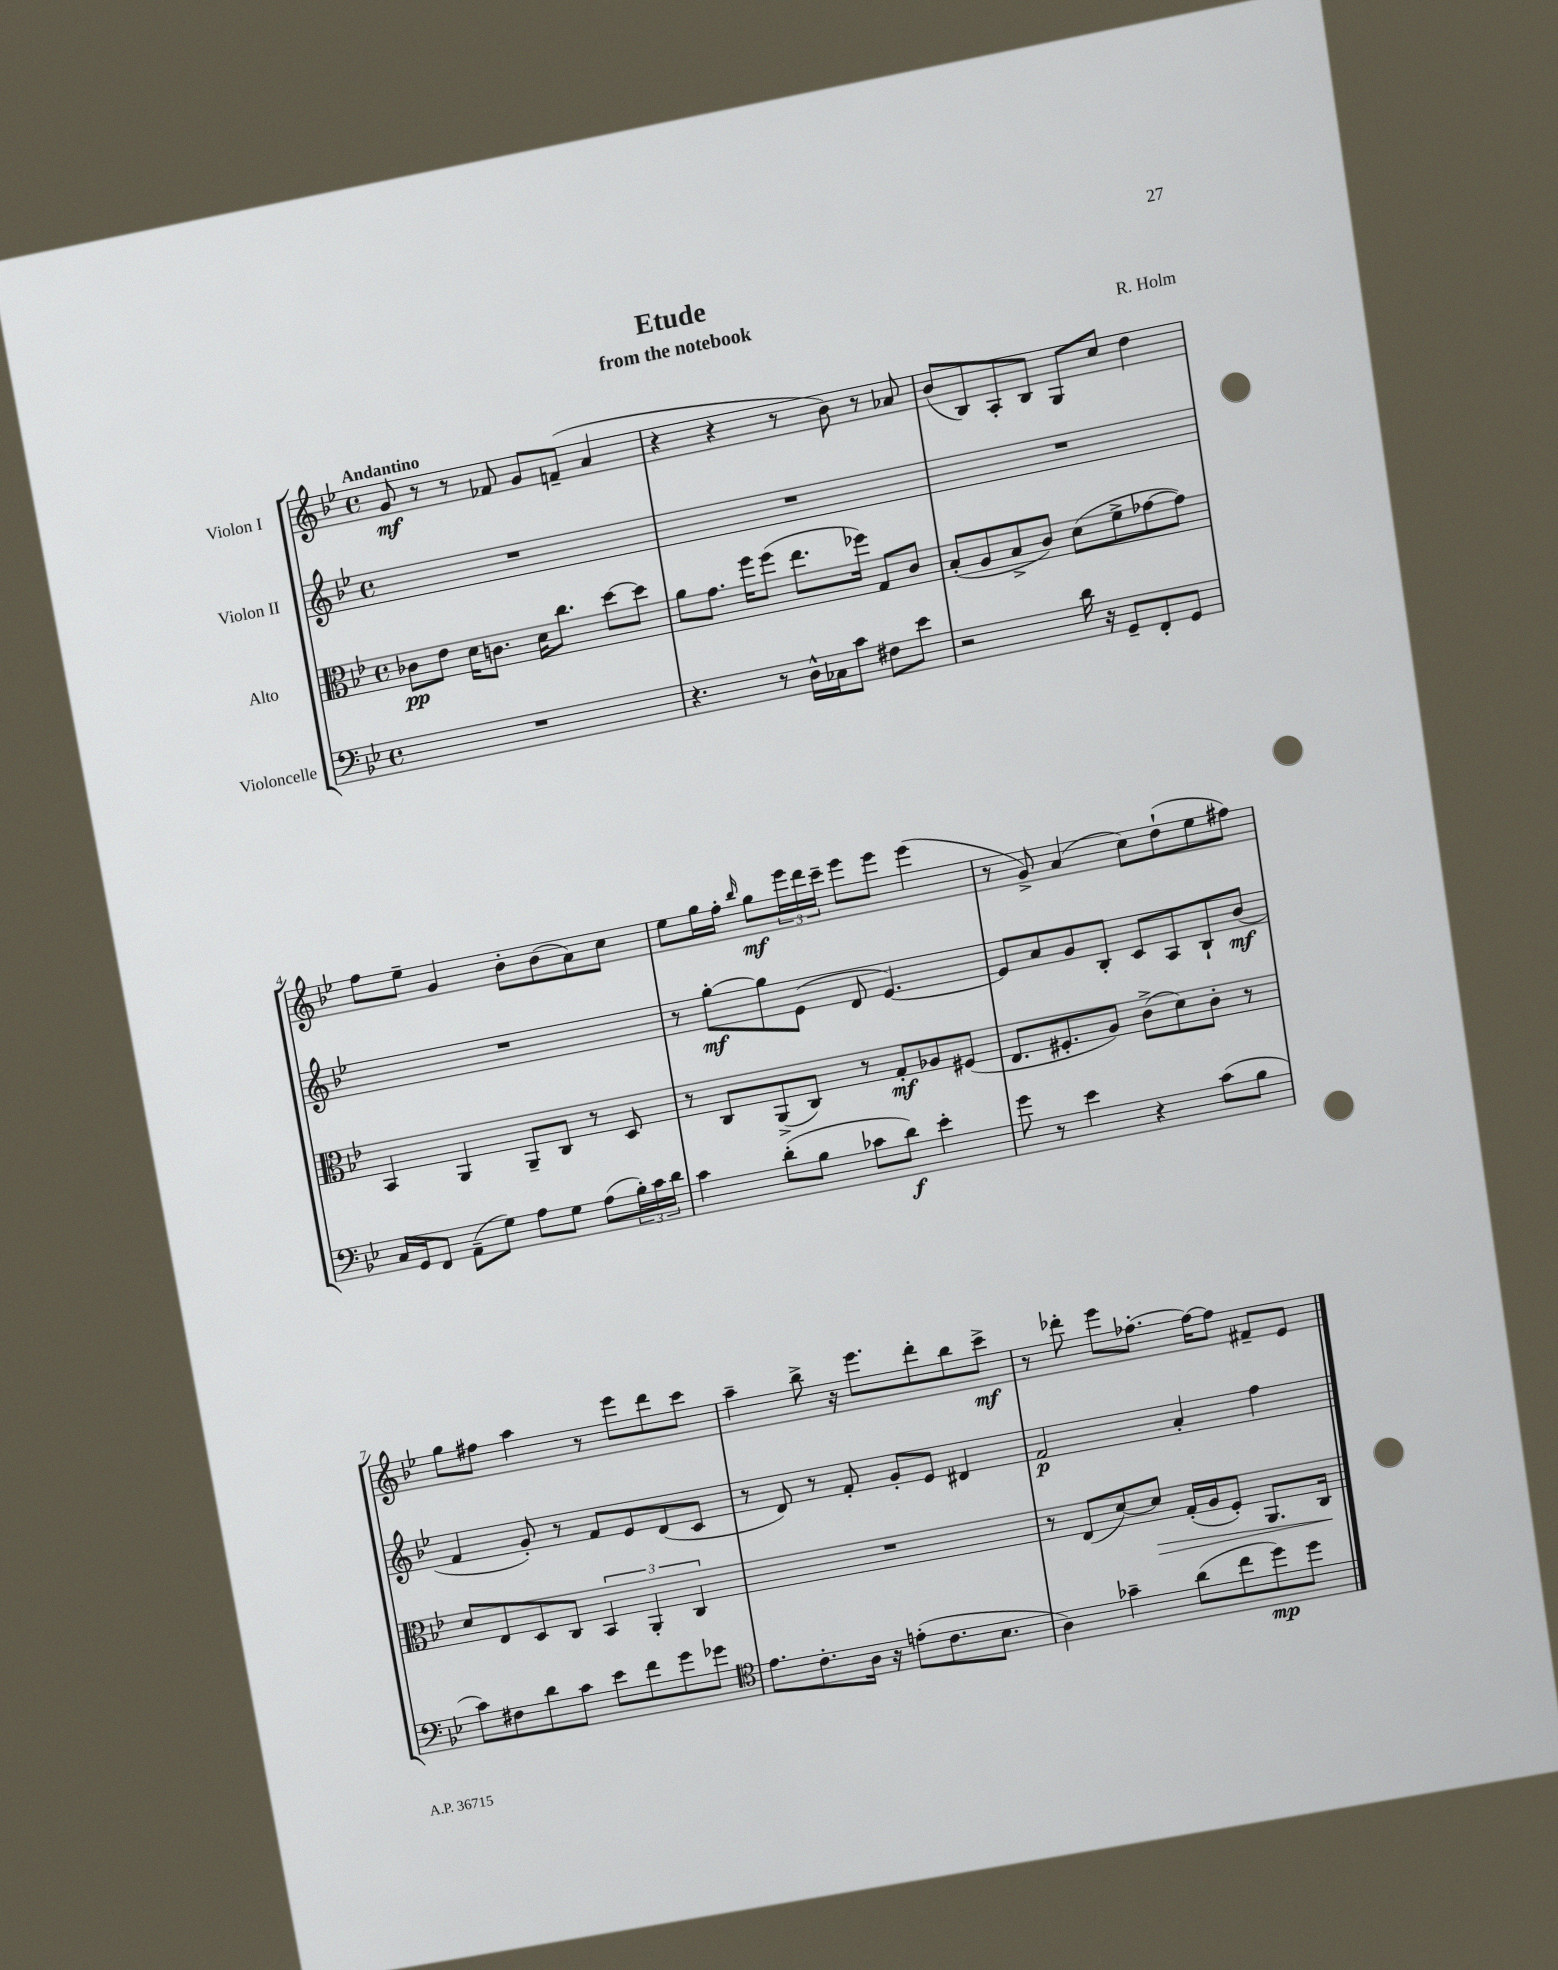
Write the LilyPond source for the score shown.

\header { title = "Etude" composer = "R. Holm" subtitle = "from the notebook" }
<<
\new StaffGroup <<
\new Staff = "s0" \with { instrumentName = "Violon I" } {
    \clef treble \key bes \major \defaultTimeSignature \time 4/4 \tempo "Andantino"
    g'8\mf r8 r8 fes'8 g'8 f'8--( a'4 |
    r4 r4 r8 bes'8) r8 aes'8 |
    bes'8( bes8) a8-. bes8 g8 c''8 d''4 |
    f''8 ees''8-- g'4 bes'8-. bes'8( a'8) c''8 |
    ees''8 g''16 f''16-. \grace { bes''16 } g''8\mf \tuplet 3/2 { ees'''16 d'''16 c'''16-- } ees'''8 ees'''8 ees'''4( |
    r8 g'8->) a'4( c''8) d''8-!( ees''8 fis''8) |
    g''8 fis''8 a''4 r8 ees'''8 d'''8 c'''8 |
    a''4-- bes''8-> r16 ees'''8. d'''8-. bes''8 c'''8->\mf |
    r8 des'''8-. ees'''8 fes''8.~-. fes''16~ fes''8 fis'8-- ees'8 \bar "|." |
}
\new Staff = "s1" \with { instrumentName = "Violon II" } {
    \clef treble \key bes \major \defaultTimeSignature \time 4/4
    R1 |
    R1 |
    R1 |
    R1 |
    r8 g''8~-.\mf g''8 ees'8( d'8 ees'4.~) |
    ees'8 a'8 g'8 bes8-. c'8 a8 bes8-! bes'8\mf( |
    f'4 g'8-.) r8 f'8 ees'8 d'8( c'8 |
    r8 d'8) r8 f'8-. g'8-. ees'8 dis'4 |
    f'2\p a'4-. f''4 \bar "|." |
}
\new Staff = "s2" \with { instrumentName = "Alto" } {
    \clef alto \key bes \major \defaultTimeSignature \time 4/4
    ces'8\pp ees'8 d'16 c'8. d'16 c''8. d''8~ d''8 |
    a'8 g'8. f''16 f''8( ees''8. fes''16) g8 c'8 |
    bes8-.( a8 bes8-> c'8) d'8( f'8-> ges'8~ ges'8) |
    bes,4 a,4 a,8-- c8 r8 d8 |
    r8 c8 a,8->( c8) r8 g8-.\mf aes8 fis8( |
    ees8. fis8.-. a8) c'8->( d'8) c'8-. r8 |
    d'8 ees8 d8 c8 \tuplet 3/2 { bes,4 a,4-. c4 } |
    R1 |
    r8 ees8( d'8~) d'8\> g16-.( a16 f8-.) a,8. c16\! \bar "|." |
}
\new Staff = "s3" \with { instrumentName = "Violoncelle" } {
    \clef bass \key bes \major \defaultTimeSignature \time 4/4
    R1 |
    r4. r8 d16-^ ces16 c'8 fis8 ees'8 |
    r2 d'16 r16 g,8-- f,8-. g,8 |
    c16 g,16 f,8 a,8--( g8) a8 g8 a8( \tuplet 3/2 { bes16-.) c'16 d'16 } |
    c'4 d'8-.( bes8 ces'8 d'8\f) ees'4-. |
    g'8 r8 ees'4 r4 c'8( bes8 |
    c'8) fis8 d'8 c'8 ees'8 f'8 g'8 ges'8 |
    \clef tenor ees'8. c'8.-. a16 r16 e'8-.( c'8. bes8. |
    a4) ges'4-- a'8( c''8 d''8\mp) d''8 \bar "|." |
}
>>
>>
